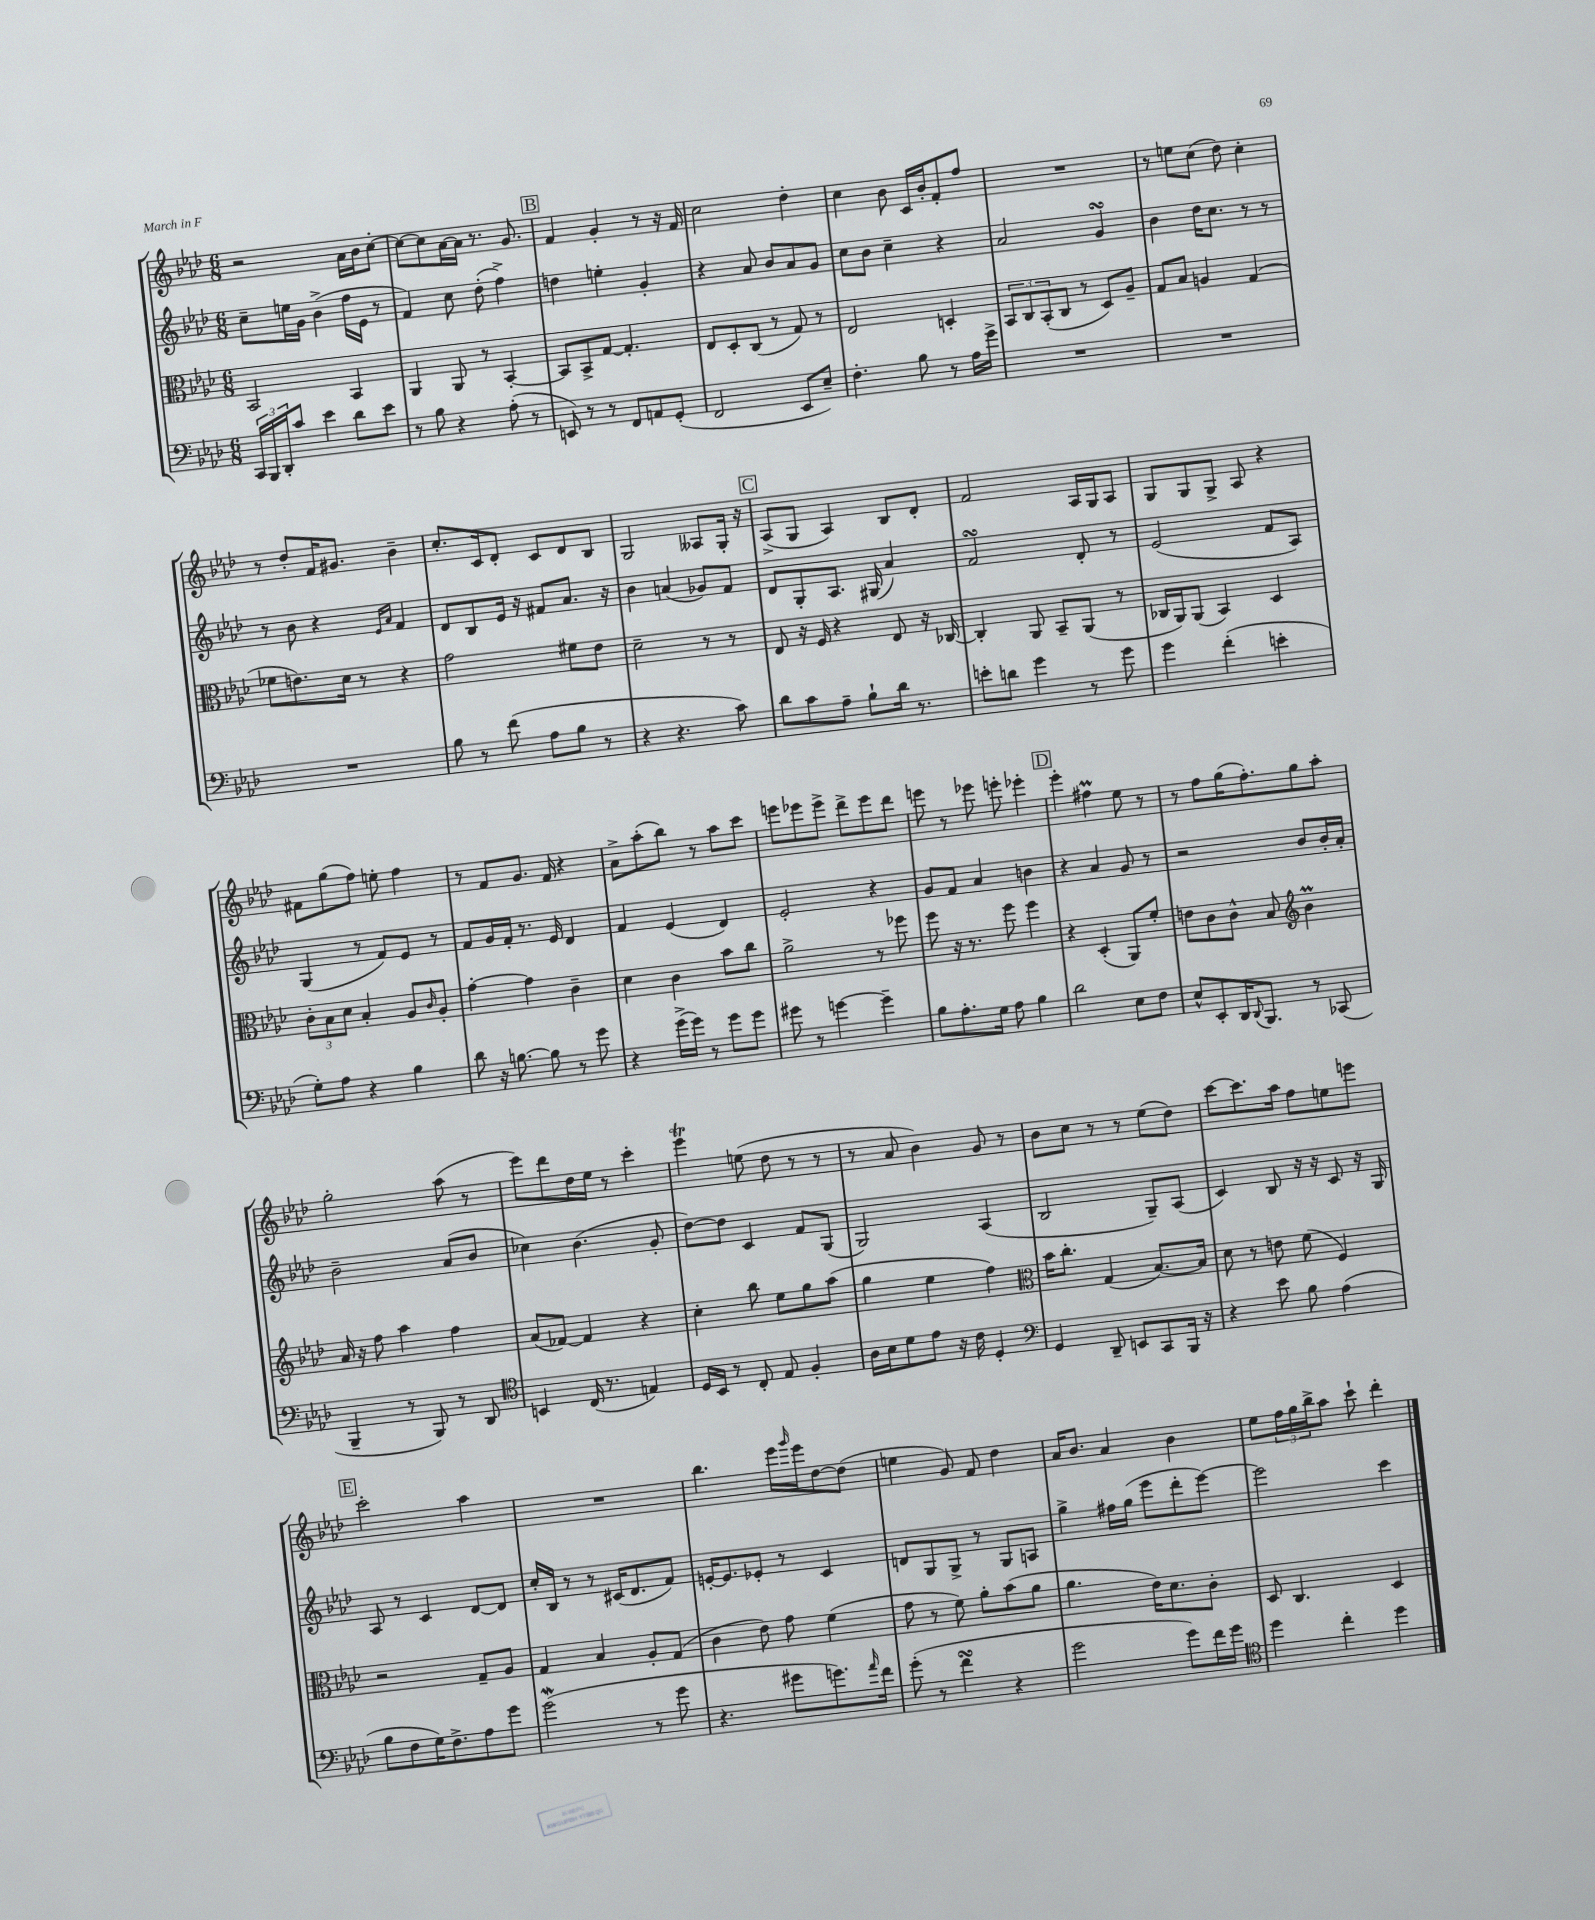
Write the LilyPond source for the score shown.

<<
\new StaffGroup <<
\new Staff = "s0" {
    \clef treble \key aes \major \numericTimeSignature \time 6/8
    r2 aes'16 bes'16 c''8~-. |
    c''8~ c''8 aes'16~ aes'16 r8. g'8. |
    \mark \markup { \box "B" } f'4 g'4-. r8 r16 f'16 |
    c''2 des''4-. |
    c''4 bes'8 c'16 bes'16-. f'8-. f''8 |
    R2. |
    r8 e''8 c''8( des''8) c''4-. |
    r8 des''8-. f'16 gis'8. bes'4-- |
    c''8.-. c'16 des'8-. c'8 des'8 bes8 |
    g2 aeses8 g16-. r16 |
    \mark \markup { \box "C" } aes8->( g8 aes4) bes8 des'8-. |
    f'2 aes16 g16 aes8 |
    g8 g8 g8-> aes8 r4 |
    fis'8 g''8( f''8) e''8-. f''4 |
    r8 f'8 g'8. f'16 r4 |
    aes'8-> aes''8-.( bes''8) r8 aes''8 c'''8 |
    e'''8 ees'''8 ees'''8-> des'''8-> ees'''8 des'''8 |
    e'''8 r8 ees'''8 e'''8-. ees'''4-. |
    \mark \markup { \box "D" } ees'''4-. fis''4\prall ees''8 r8 |
    r8 f''8 g''16( f''8.-.) g''8 aes''8-. |
    g''2-. aes''8( r8 |
    ees'''8) des'''8 des''16 ees''16 r8 c'''4-. |
    ees'''4\trill e''8( des''8 r8 r8 |
    r8 aes'8 bes'4) g'8 r8 |
    bes'8 c''8 r8 r8 ees''8( des''8) |
    c'''8~ c'''8. aes''16 f''8 e''8 e'''8 |
    \mark \markup { \box "E" } c'''2-. aes''4 |
    R2. |
    bes''4. ees'''16 \grace { g'''16 } ees'''16 des''8~ des''8( |
    e''4 g'8) f'8 des''4 |
    aes'16 bes'8. aes'4 bes'4 |
    ees''8 \tuplet 3/2 { f''16 g''16 bes''16-> } aes''8 c'''8-! des'''4-. \bar "|." |
}
\new Staff = "s1" {
    \clef treble \key aes \major \numericTimeSignature \time 6/8
    c''8-- e''16 g'16 bes'4->( f''16 ees'16 r8 |
    f'4) c''8 des''8-.( f''4->) |
    \mark \markup { \box "B" } d''4 e''4-. g'4-. |
    r4 aes'8 bes'8 aes'8 g'8 |
    c''8 bes'8 c''4-- r4 |
    aes'2 g'4\turn |
    bes'4 des''16 c''8. r8 r8 |
    r8 bes'8 r4 \grace { ees'16 aes'16 } f'4 |
    des'8 bes8 ees'16 r16 fis'8 aes'8. r16 |
    bes'4 a'4( ges'8) f'8 |
    \mark \markup { \box "C" } des'8 g8-. aes8. gis16( aes'4) |
    f'2\turn des'8-. r8 |
    ees'2( f'8 aes8) |
    g4( r8 f'8) ees'8 r8 |
    f'8 g'16 f'16-. r8. ees'16 des'4 |
    f'4 ees'4( des'4) |
    ees'2-. r4 |
    g'8 f'8 aes'4 b'4 |
    \mark \markup { \box "D" } r4 aes'4 g'8 r8 |
    r2 bes'8 bes'16-. aes'16-. |
    bes'2-- aes'8( bes'8 |
    ces''4) bes'4.( g'8-. |
    des''8~) des''8 c'4 f'8 g8( |
    g2) aes4( |
    bes2 g8--) aes8( |
    c'4) bes8 r16 r16 c'8 r16 g16 |
    \mark \markup { \box "E" } aes8 r8 c'4 des'8~ des'8 |
    c''16-. bes16 r8 r8 cis'16( des'8. f'8) |
    e'16~-. e'8. ees'8-. r8 c'4 |
    d'8 g8 g8-> r8 g8 a8 |
    g''4-> fis''16 g''16( ees'''8 des'''8-. ees'''8~) |
    ees'''2 c'''4 \bar "|." |
}
\new Staff = "s2" {
    \clef alto \key aes \major \numericTimeSignature \time 6/8
    bes,2 bes,4 |
    aes,4 aes,8 r8 bes,4~-. |
    \mark \markup { \box "B" } bes,8 bes,8-> g8~ g4.-. |
    ees8 des8-. c8( r8 g8) r8 |
    ees2 d4-. |
    \tuplet 3/2 { bes,8 c8 bes,8-.( } c8 r8 des8) aes8-- |
    g8 bes8 a4 g4( |
    fes'8 e'8.) des'16 r8 r4 |
    g'2 fis'8 ees'8 |
    des'2-- r8 r8 |
    \mark \markup { \box "C" } ees8 r16 f16 r4 ees8 r16 ces16~ |
    ces4-. aes,8 bes,8-- aes,8( r8 |
    ces16 aes,16) aes,8( bes,4) des4 |
    \tuplet 3/2 { c'8-. bes8 des'8 } bes4-. aes8 \grace { c'16 } aes8-. |
    g'4~-. g'4 c'4-- |
    des'4 c'4 bes'8 c''8 |
    aes'2-> r8 fes''8 |
    f''8 r16 r8. f''8 f''4 |
    \mark \markup { \box "D" } r4 des4-.( aes,8) f'8-. |
    e'8 c'8 c'8-^ bes8 \clef treble bes'4\prall |
    aes'16 r16 f''8 aes''4 f''4 |
    aes'8( fes'8~) fes'4 r4 |
    c''4-. bes''8 ees''8 g''8 aes''8( |
    g''4 ees''4 f''4) |
    \clef alto bes'16 c''8.-. g4( bes8.~) bes16 |
    des'8 r8 e'8 f'8( f4) |
    \mark \markup { \box "E" } r2 g8-- aes8 |
    g4 bes4 aes8-. g8( |
    c'4 ees'8) g'8 f'4( |
    g'8 r8 f'8) aes'8-. bes'8( aes'8 |
    aes'4. ees'16) des'8. c'8-. |
    des8 c4. des4 \bar "|." |
}
\new Staff = "s3" {
    \clef bass \key aes \major \numericTimeSignature \time 6/8
    \tuplet 3/2 { c,16 bes,,16 des,16-. } c'8 ees'4 des'8 ees'8 |
    r8 bes8 r4 aes8-.( r8 |
    \mark \markup { \box "B" } e,8) r8 r8 f,8 a,8 g,8-.( |
    f,2 ees,8 ees8--) |
    f4.-. bes8 r8 aes16 g'16-> |
    R2. |
    R2. |
    R2. |
    bes8 r8 f'8( aes8 bes8 r8 |
    r4 r4. c'8) |
    \mark \markup { \box "C" } des'8 c'8 aes8-- bes8-! des'16 r8. |
    e'8-. d'8 g'4 r8 g'8 |
    g'4 f'4-.( e'4-. |
    g8-.) aes8 r4 bes4 |
    des'8 r16 b8.~ b8 r8 g'8 |
    r4 g'16->( g'16) r8 g'8 g'8 |
    gis'8 r8 g'4~ g'4-- |
    bes8 aes8.-. g16 aes8 bes4 |
    \mark \markup { \box "D" } des'2 ees8 f8 |
    ees8-^ ees,8-. des,16 \appoggiatura { des,8 } bes,,8. r8 ces,8( |
    bes,,4-- r8 bes,,8) r8 des,8 |
    \clef tenor b,4 c16( r8. e4) |
    des16 bes,16 r8 c8-. ees8 f4-. |
    aes16 bes16 des'8 ees'8 r16 c'16 des4-. |
    \clef bass g,4 des,8-- e,8 c,8 bes,,16 r16 |
    r4 ees'8 bes8 aes4( |
    \mark \markup { \box "E" } bes8 f8 g16) f8.-> aes8 g'8 |
    g'2\mordent( r8 g'8 |
    r4. gis'8 g'8.) \grace { aes'16 } f'16 |
    g'8-.( r8 f'4\turn r4 |
    g'2 g'8) f'16 g'16 |
    \clef tenor des''4 c''4-. des''4 \bar "|." |
}
>>
>>
\layout { \context { \Score \remove "Bar_number_engraver" } }
